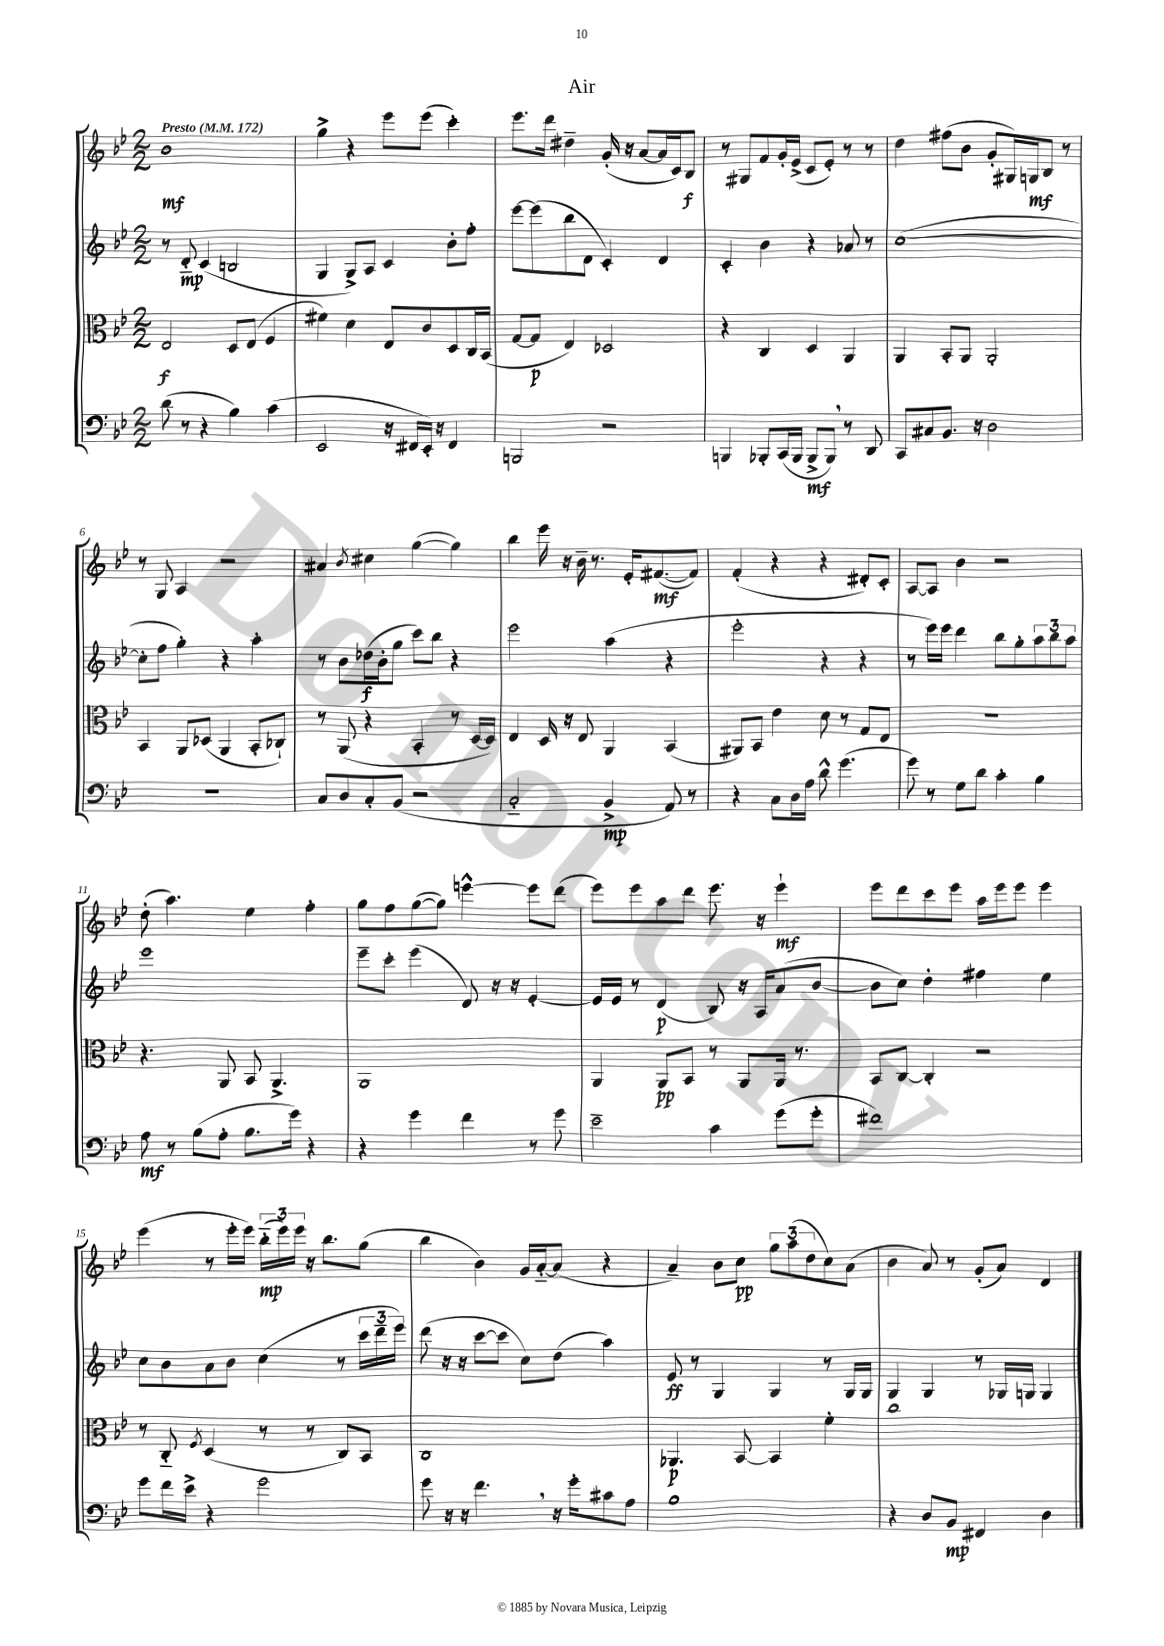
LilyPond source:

\header { title = "Air" }
<<
\new StaffGroup <<
\new Staff = "s0" {
    \clef treble \key bes \major \numericTimeSignature \time 2/2 \tempo "Presto" 4 = 172
    bes'1\mf |
    g''4-> r4 ees'''8 ees'''8( c'''4-.) |
    ees'''8. d'''16 dis''4-- g'16-.( r16 a'8~ a'16 c'16) bes8\f |
    r8 gis8 f'8 g'16-. ees'16->( c'8 ees'8-.) r8 r8 |
    d''4 fis''8( bes'8 g'8-. gis16) g16\mf bes8 r8 |
    r8 g8 a4 r2 |
    ais'4 \acciaccatura { bes'8 } cis''4 g''4~( g''4) |
    bes''4 ees'''16 r16 bes'16-- r8. ees'16-. fis'8.~\mf( fis'8) |
    f'4-.( r4 r4 dis'8-.) c'8-. |
    a8~ a8 bes'4 r2 |
    d''8-.( a''4.) ees''4 f''4-. |
    g''8 f''8 g''8~( g''8) e'''4~-^ e'''8 d'''8( |
    ees'''8) ees'''8 a''8 d'''8 ees'''8. r16 ees'''4-!\mf |
    ees'''8 d'''8 c'''8 ees'''8 a''16 ees'''16 ees'''8 ees'''4 |
    ees'''4( r8 ees'''16-. ees'''16) \tuplet 3/2 { bes''16-_\mp( ees'''16) ees'''16 } r16 bes''8. g''8( |
    bes''4 bes'4) g'16 a'16~-_ a'8( r4 |
    a'4--) bes'8 c''8\pp \tuplet 3/2 { g''8 a''8( d''8 } c''8) a'8( |
    bes'4 a'8) r8 g'8-.( a'8) d'4 \bar "|." |
}
\new Staff = "s1" {
    \clef treble \key bes \major \numericTimeSignature \time 2/2
    r8 d'8-_\mp c'4( b2 |
    g4 g8->) a8 c'4 bes'8-. f''8-. |
    ees'''8~ ees'''8( bes''8 d'8 c'4-.) d'4 |
    c'4-. bes'4 r4 aes'8 r8 |
    c''1~( |
    c''8-. f''8 g''4-.) r4 a''4-. |
    r8 bes'8 des''16\f( bes'16-. g''8 c'''8) bes''8 r4 |
    ees'''2 a''4( r4 |
    ees'''2-. r4 r4 |
    r8 ees'''16) ees'''16 d'''4 bes''8 g''8-. \tuplet 3/2 { a''8 bes''8 a''8 } |
    ees'''1 |
    ees'''8-- c'''8-. ees'''4( d'8) r16 r16 ees'4~-. |
    ees'16 ees'16 r8 d'4\p( bes8) r16 a16 a'8( bes'8~ |
    bes'8 c''8) d''4-. fis''4 ees''4 |
    c''8 bes'8 a'8 bes'8 c''4( r8 \tuplet 3/2 { c'''16 d'''16-- ees'''16) } |
    d'''8( r16 r16 c'''8~ c'''8 c''8) d''8( a''4) |
    ees'8\ff r8 g4 g4 r8 g16 g16 |
    g4 g4 r8 ges16 g16 g4 \bar "|." |
}
\new Staff = "s2" {
    \clef alto \key bes \major \numericTimeSignature \time 2/2
    ees2\f d8 ees8( f4 |
    fis'4) d'4 ees8 c'8 d8 c16 bes,16( |
    g8~ g8\p ees4) des2 |
    r4 c4 d4 a,4 |
    a,4 bes,8-. a,8 a,2-. |
    bes,4 a,8 des8( a,4 bes,8-. ces8-!) |
    r8 a,8( r4 bes,4-. r8 d16~ d16) |
    ees4 d16 r16 ees8 a,4 bes,4( |
    ais,8) bes,8 ees'4 d'8 r8 g8 ees8 |
    R1 |
    r4. a,8 bes,8 a,4.-> |
    a,1 |
    a,4 a,8\pp bes,8 r8 a,8 a,16 r8. |
    bes,8 c8~ c4-. r2 |
    r8 c8-_ \acciaccatura { f8 } d4( r8 r8 c8) bes,8 |
    c1 |
    aes,4.\p bes,8~ bes,4 f'4-. |
    c''1 \bar "|." |
}
\new Staff = "s3" {
    \clef bass \key bes \major \numericTimeSignature \time 2/2
    d'8( r8 r4 bes4) c'4( |
    ees,2 r16 fis,16 ees,16-.) r16 fis,4 |
    b,,2 r2 |
    b,,4 bes,,8-. c,16( bes,,16 bes,,8->\mf bes,,8) \breathe r8 d,8 |
    c,8 cis8 bes,8. r16 d2 |
    R1 |
    c8 d8 c8-. bes,8( r2 |
    c2-_ bes,4->\mp a,8) r8 |
    r4 c8 d16 a16 d'8-^ g'4.( |
    g'8) r8 g8 d'8 c'4-. bes4 |
    a8\mf r8 bes8( a8-. bes8. g'16) r4 |
    r4 g'4 f'4 r8 g'8 |
    ees'2-- c'4 g'8( g'8-. |
    fis'1) |
    g'8 f'16 ees'16-> r4 g'2 |
    g'8 r16 r16 f'4. \breathe r16 g'16-. cis'8 a8 |
    bes1 |
    r4 d8 bes,8\mp fis,4 d4 \bar "|." |
}
>>
>>
